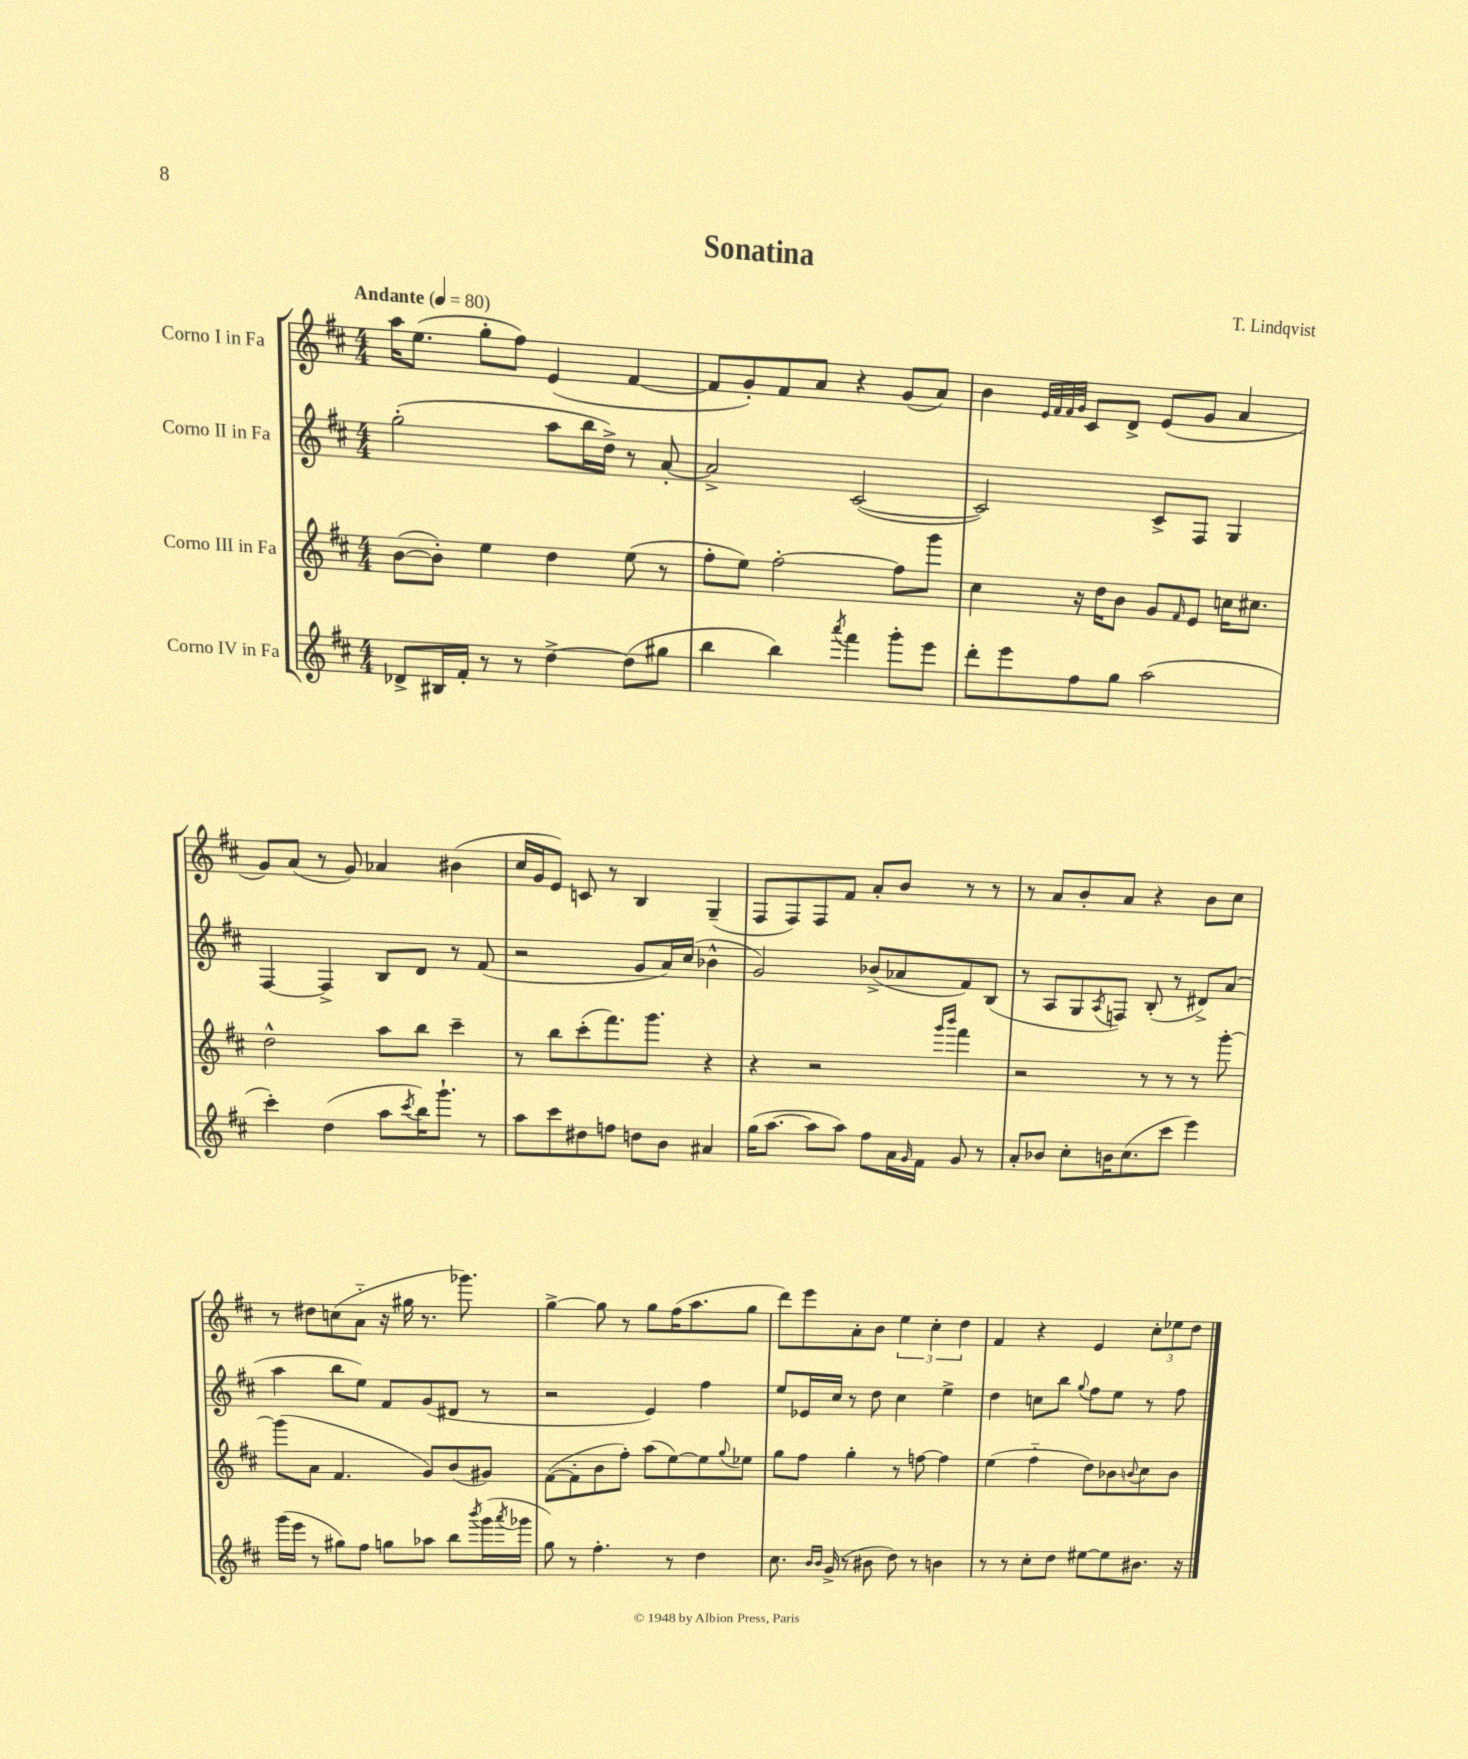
\header { title = "Sonatina" composer = "T. Lindqvist" }
<<
\new StaffGroup <<
\new Staff = "s0" \with { instrumentName = "Corno I in Fa" } {
    \clef treble \key d \major \numericTimeSignature \time 4/4 \tempo "Andante" 4 = 80
    a''16 e''8.( g''8-. fis''8) e'4( fis'4~ |
    fis'8 g'8-.) fis'8 a'8 r4 g'8( a'8) |
    b'4 \grace { e'32 fis'32 fis'32 g'32 } cis'8 d'8-> e'8( g'8 a'4 |
    g'8) a'8( r8 g'8) aes'4 bis'4( |
    cis''16 g'16 e'8) c'8 r8 b4 g4--( |
    fis8 fis8) fis8 fis'8 a'8-. b'8 r8 r8 |
    r8 a'8 b'8-. a'8 r4 b'8 cis''8 |
    r8 dis''8 c''8( a'8-_ r16 gis''16 r8. ges'''8.) |
    g''4~-> g''8 r8 g''8 fis''16( a''8. g''8 |
    d'''8) e'''8 a'8-. b'8 \tuplet 3/2 { e''4 cis''4-. d''4 } |
    fis'4 r4 e'4 \tuplet 3/2 { cis''8-. ees''8 d''8 } \bar "|." |
}
\new Staff = "s1" \with { instrumentName = "Corno II in Fa" } {
    \clef treble \key d \major \numericTimeSignature \time 4/4
    g''2-.( a''8 b''16 d''16->) r8 a'8~-. |
    a'2-> cis'2~( |
    cis'2) cis'8-> fis8 g4 |
    fis4~ fis4-> b8 d'8 r8 fis'8( |
    r2 g'8 a'16) cis''16( bes'4-^ |
    g'2) bes'8->( aes'8 fis'8) b8( |
    r8 a8 g8 \acciaccatura { a8 } f8) b8-.( r8 dis'8->) a'8( |
    a''4 b''8 e''8) fis'8 g'8( dis'8 r8 |
    r2 e'4) fis''4 |
    e''8 ees'16 cis''16 r8 d''8 cis''4 e''4-> |
    d''4 c''8 b''8 \appoggiatura { g''8 } fis''8 e''8 r8 fis''8 \bar "|." |
}
\new Staff = "s2" \with { instrumentName = "Corno III in Fa" } {
    \clef treble \key d \major \numericTimeSignature \time 4/4
    b'8~( b'8-.) e''4 d''4 e''8( r8 |
    fis''8-. e''8) fis''2~-. fis''8 g'''8 |
    cis''4 r16 d''16 b'8 g'8 \grace { fis'16 } e'8 c''16 cis''8. |
    d''2-^ a''8 b''8 cis'''4-- |
    r8 b''8 cis'''8-.( fis'''8.) g'''8. r4 |
    r4 r2 \grace { g'''16 b'''16 } fis'''4 |
    r2 r8 r8 r8 g'''8~-. |
    g'''8( a'8 fis'4. g'8) b'8( gis'8) |
    fis'8~( fis'8-. b'8 fis''8-.) a''8( e''8~) e''8 \appoggiatura { g''8 } ees''8 |
    g''8 fis''8 g''4-. r8 f''8~ f''4 |
    e''4( fis''4-_ d''8) bes'8 \appoggiatura { b'8 } cis''8 b'8 \bar "|." |
}
\new Staff = "s3" \with { instrumentName = "Corno IV in Fa" } {
    \clef treble \key d \major \numericTimeSignature \time 4/4
    des'8-> bis16 fis'16-. r8 r8 d''4~-> d''8( gis''8 |
    b''4 b''4) \acciaccatura { a'''8 } fis'''4 g'''8-. e'''8 |
    d'''8-. e'''8 fis''8 g''8 a''2( |
    cis'''4-.) d''4( a''8 \acciaccatura { cis'''8 } b''16) g'''8.-! r8 |
    a''8 cis'''8 dis''8 f''8 d''8 b'8 ais'4 |
    g''16( a''8.~ a''8 a''8) fis''8 a'16 \grace { g'16 } fis'16 g'8 r8 |
    a'8-. bes'8 cis''8-. b'16 cis''8.( cis'''8 e'''4) |
    g'''16( e'''16 r8 gis''8) fis''8 g''8 aes''8 b''8 \acciaccatura { b'''8 } g'''16( \acciaccatura { a'''8 } ges'''16 |
    g''8) r8 fis''4.-. r8 d''4 |
    cis''8. \grace { b'16 b'16 } g'16->( r8 bis'8 d''8) r8 b'4 |
    r8 r8 cis''8-. d''8 eis''8~ eis''8 bis'8. r16 \bar "|." |
}
>>
>>
\layout { \context { \Score \remove "Bar_number_engraver" } }
